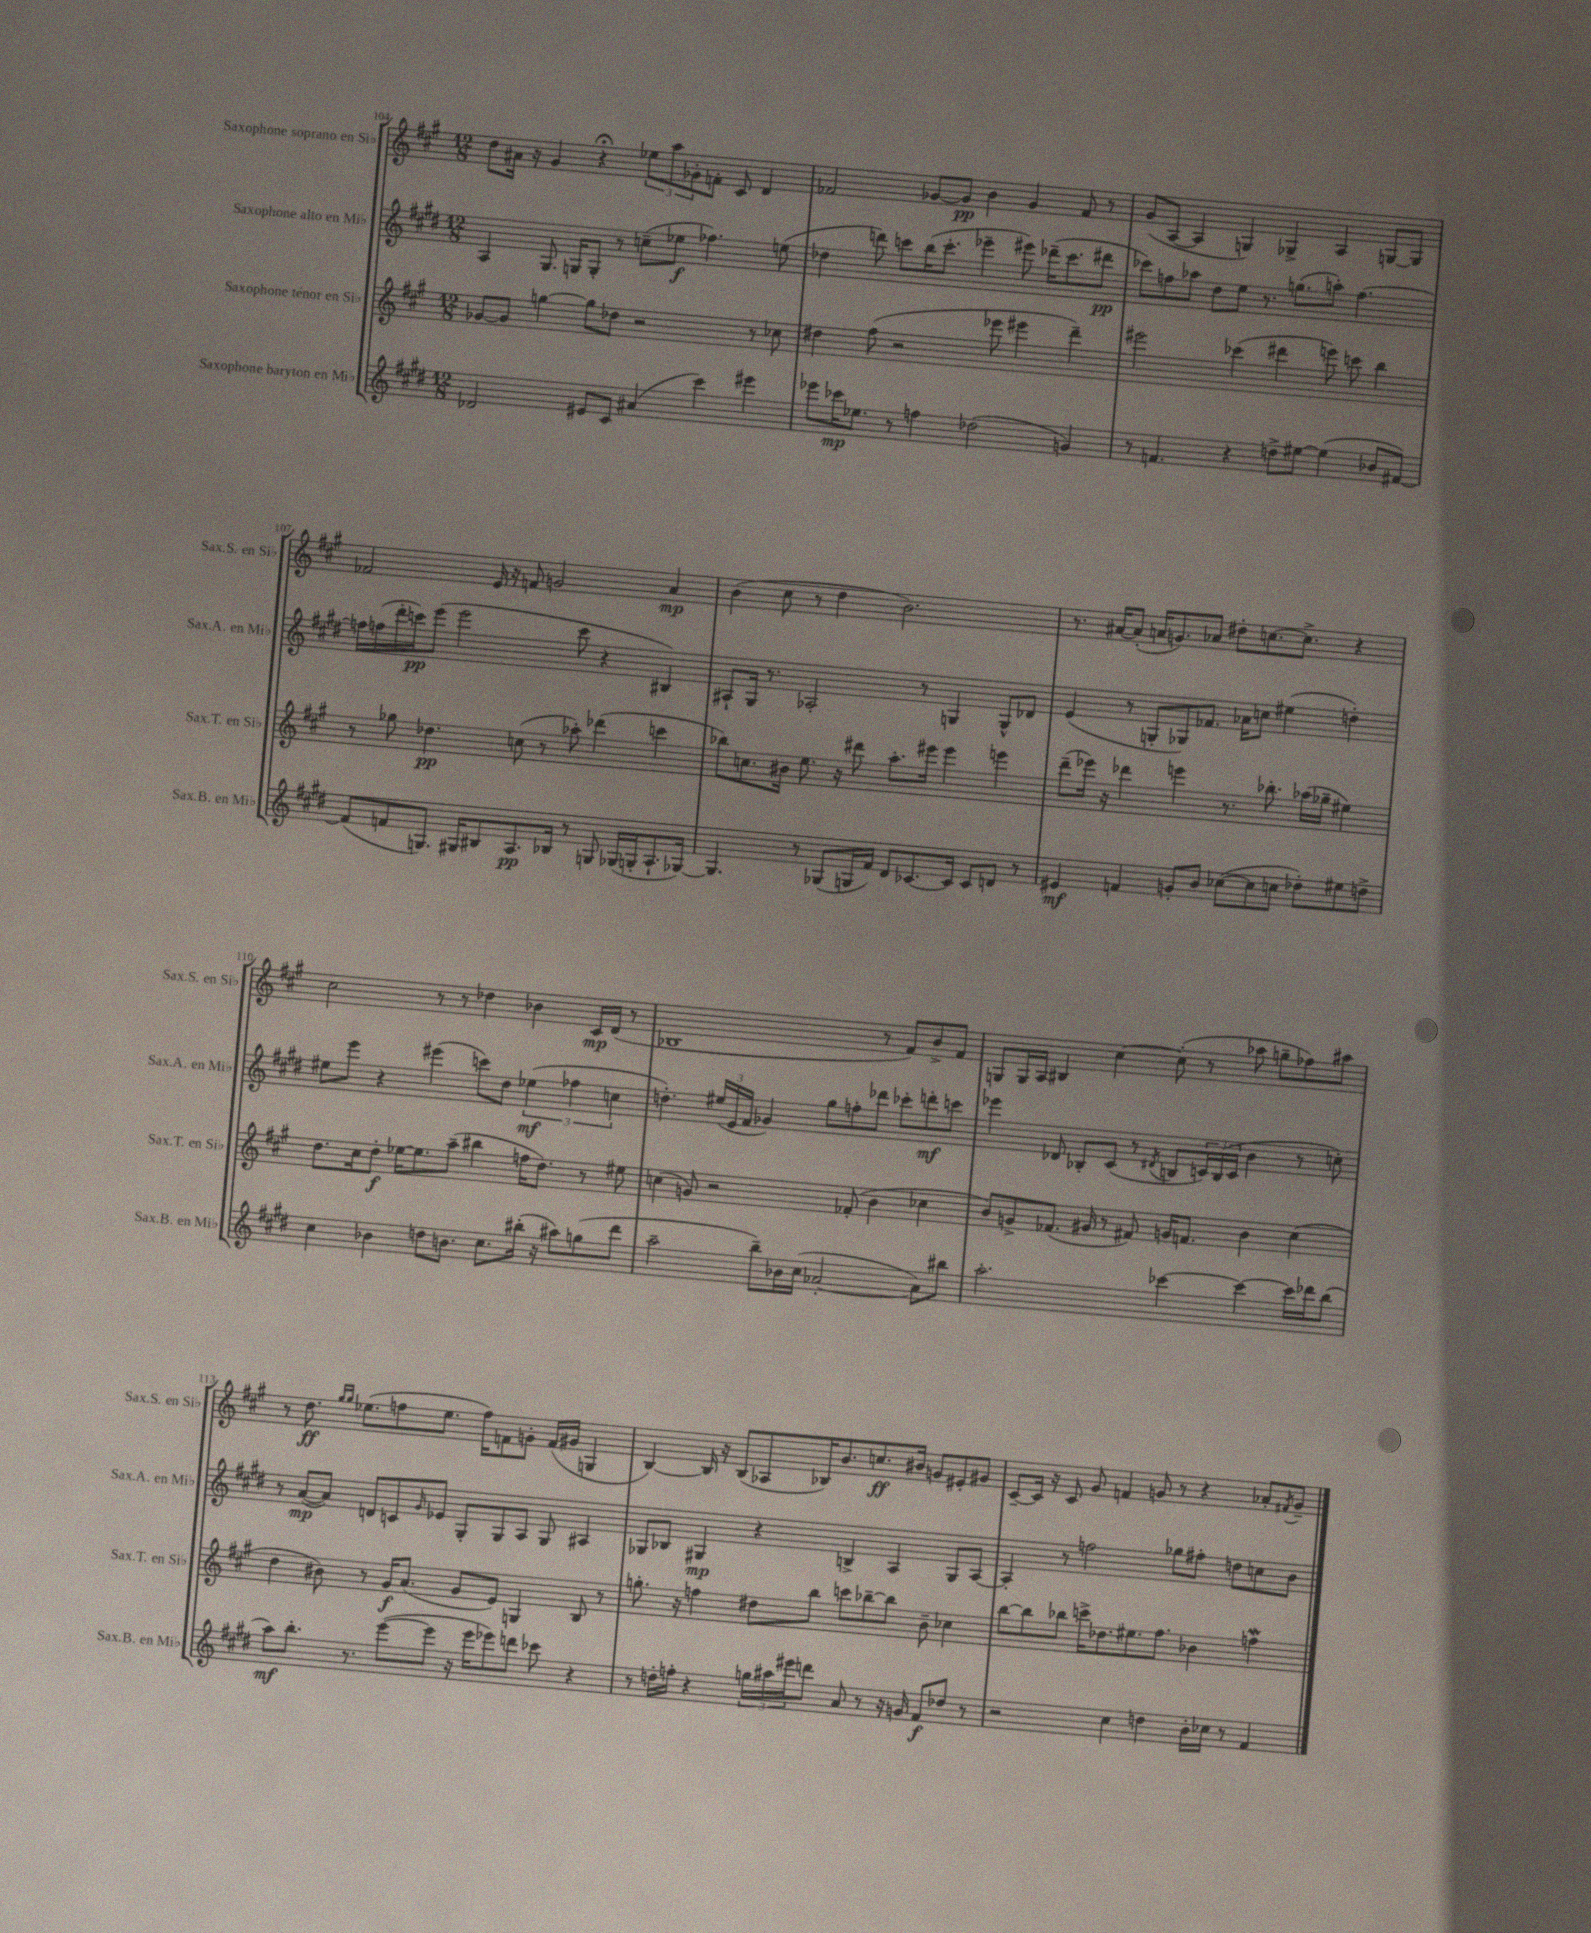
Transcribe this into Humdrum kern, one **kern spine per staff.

**kern	**kern	**kern	**kern
*staff4	*staff3	*staff2	*staff1
*clefG2	*clefG2	*clefG2	*clefG2
*k[f#c#g#d#]	*k[f#c#g#]	*k[f#c#g#d#]	*k[f#c#g#]
*M12/8	*M12/8	*M12/8	*M12/8
2d-	[8g-	4A	8dd
.	8g-]	.	16a#
.	.	.	16r
.	[4gg	8.G#	4g#
.	.	16G	.
8e#	8gg]	8G'	4r;
8c#	8dd-	8r	.
(4a#	2r	(8cc~	12ee-
.	.	.	12aa
.	.	8ee-	.
.	.	.	12g-'
4ccc#)	.	4.ff-)	8f'
.	.	.	8c#
4eee#	8r	.	4d
.	8cc-	(8ee	.
=	=	=	=
8eee-	4dd#	4dd-	2f-
16ccc-	.	.	.
8.ee-	.	.	.
.	(8ff#	8ddd)	.
8r	2r	8ccc	.
4ff	.	(16bb	[8g-
.	.	8.ccc'	.
.	.	.	8g-]
(2dd-	.	4eee-~	4b
.	8eee-	.	.
.	4eee#	8eee#)	4g-
.	.	(16ddd-~	.
.	.	8.ccc	.
4g)	4ddd~)	.	8f-
.	.	8ddd#	8r
=	=	=	=
8r	2eee#	8ccc-)	(8g#
4.f	.	8ff	[8A
.	.	8aa-	4A]
.	.	8dd#	.
4r	(4ccc-	8ee	4G)
.	.	8.r	.
8dd^	4ddd#	.	4G-^
.	.	(8.gg	.
[8ee#	.	.	.
(4ee#]	8eee)	8aa')	4A
.	8ccc	[4.ff	.
8b-	4bb	.	[8G
[8f#)	.	.	8G]
=	=	=	=
(8f#]	8r	16ff]	2f-
.	.	(16ff	.
8f	8gg-	16ddd#'	.
.	.	16ccc)	.
8.G)	4.dd-	(8eee	.
.	.	2eee	.
16G#	.	.	.
8B#	.	.	16e
.	.	.	16r
8.A	(8cc	.	8f
.	8r	.	2g
16B-	.	.	.
8r	8aa-')	8ccc	.
8G	(4ddd-	4r	.
(16G-	.	.	.
16G'	.	.	.
8.A`	4ccc	4B#)	4a
[16G-)	.	.	.
=	=	=	=
4.G-]	8bb-)	8A#`	(4b
.	8.cc	16G#	.
.	.	8.r	.
.	.	.	8cc#
.	16b#	.	.
8r	8.ee	2A-'	8r
(8G-	.	.	4dd
.	16r	.	.
16G	8ddd#	.	.
16f#)	.	.	.
8d#	8.aa'	.	2.b)
[8.c-	.	8r	.
.	16eee#	.	.
.	4eee#	4G	.
16c-]	.	.	.
8c-	.	.	.
8d	4eee	8G^^	.
8r	.	8d-	.
=	=	=	=
4e#	(8ddd~	(4e	8.r
.	16eee-)	.	.
.	16r	.	[16a#
4f	4ddd-	8r	(8a#']
.	.	8G'	16a
.	.	.	8.g)
8g'	4eee	8G-)	.
8b	.	8.f-	8a-
([8cc-	8.r	.	8dd#'
.	.	16a-	.
8cc-]	.	8cc	[8.cc
.	8.bb-'	.	.
8cc	.	(4ee#	.
.	.	.	8.cc^]
8dd-')	(16aa-	.	.
.	16gg-~	.	.
8ee#	4ee#)	4dd')	4r
8dd^	.	.	.
=	=	=	=
4cc#	8.dd	8ee#	2cc#
.	.	8eee	.
.	16cc#	.	.
4b-	8dd'	4r	.
.	[16ee-	.	.
.	8.ee-]	.	.
8dd	.	(4eee#	8r
8.b	(8aa~	.	8r
.	4bb#	8ccc)	4dd-
8.cc#	.	.	.
.	.	8dd#	.
(16bb#'	16ff	(6ee-	4b-
16r	8.dd)	.	.
8aa#)	.	.	.
.	.	6ff-	.
(8gg	8r	.	16c#
.	.	.	(16d
.	.	6cc	.
8ddd#	8ee#	.	8r
=	=	=	=
2aa~	(4cc	4.dd')	1B-
.	8g)	.	.
.	2r	(24ee#	.
.	.	24e	.
.	.	24f#	.
8bb~)	.	4g-)	.
16b-	.	.	.
(16cc#	.	.	.
[2a-'	.	8gg#	.
.	(8f-'	8ff'	.
.	4b	8ddd-	8r
.	.	8ccc-'	8f#)
8a-])	4cc-	8ddd'	8b^
8bb#	.	8ccc	8f#
=	=	=	=
2.aa'	8b)	4eee-	8G
.	8g^	.	16G
.	.	.	16A
.	(8.f-	8d-	4B#
.	.	8B-'	.
.	16g#	.	.
.	8r	(8c#	[4cc#
.	8f#)	8r	.
.	.	8qd#	.
[4ccc-	16g	8B	(8cc#']
.	8.f	.	.
.	.	24c)	8r
.	.	(24B	.
.	.	24c	.
4ccc-_	4b	4b	8aa-
.	.	.	8gg~
16ccc-]	(4cc#	8r	8ff-)
16ddd-	.	.	.
(8bb	.	8cc')	8aa#
=	=	=	=
8aa)	4dd	8r	8r
8.bb'	.	([8a	8.dd
.	8b#)	8a])	.
.	.	.	16qqgg#
.	.	.	16qqgg#
8.r	.	.	(8.ee-
.	8r	8d	.
([8eee	16g#	8c	8ff
.	(8.a	.	.
.	.	16qqg#	.
8eee]	.	8e-	8.ee-
16r	8g#	8G#'	.
16eee	.	.	16ff)
8eee-)	8e)	8G#	8f
8ddd	4G	8A	8g'
8ccc-	.	8G#	(16f
.	.	.	16g#
4r	8B	4A#	4G
.	8r	.	.
=	=	=	=
8r	8.gg'	8G-	[4B)
16dd'	.	8B-	.
16ff'	16r	.	.
4r	4ff	4G#	16B]
.	.	.	16r
.	.	.	(8B
24gg	8dd#	4r	8A-
24aa#	.	.	.
24eee#	.	.	.
8ddd	8bb	.	16B-)
.	.	.	8.b
8a	8ccc	4B^	.
8r	[8bb-~	.	8.cc
16r	8bb-]	4A	.
16g	.	.	16b#
8f#	8b~	.	8g
8dd-	4cc-	8G#	8e#'
8r	.	[8A	8g#
=	=	=	=
2r	[8bb	4A']	[8c#~
.	8bb]	.	16c#]
.	.	.	16r
.	8bb-	8r	8c#
.	16ccc^	2ff	8g#
.	8.dd-	.	.
4cc#	.	.	4f
.	8.ee#	.	.
4dd	.	.	8g
.	8.ff#	.	.
.	.	8gg-	8r
16b'	4b-	8ff#'	4r
16cc-	.	.	.
8r	.	8dd	.
4f#	4ff	8cc	8a-'
.	.	.	8qf#
.	.	8b	8g~
==	==	==	==
*-	*-	*-	*-
